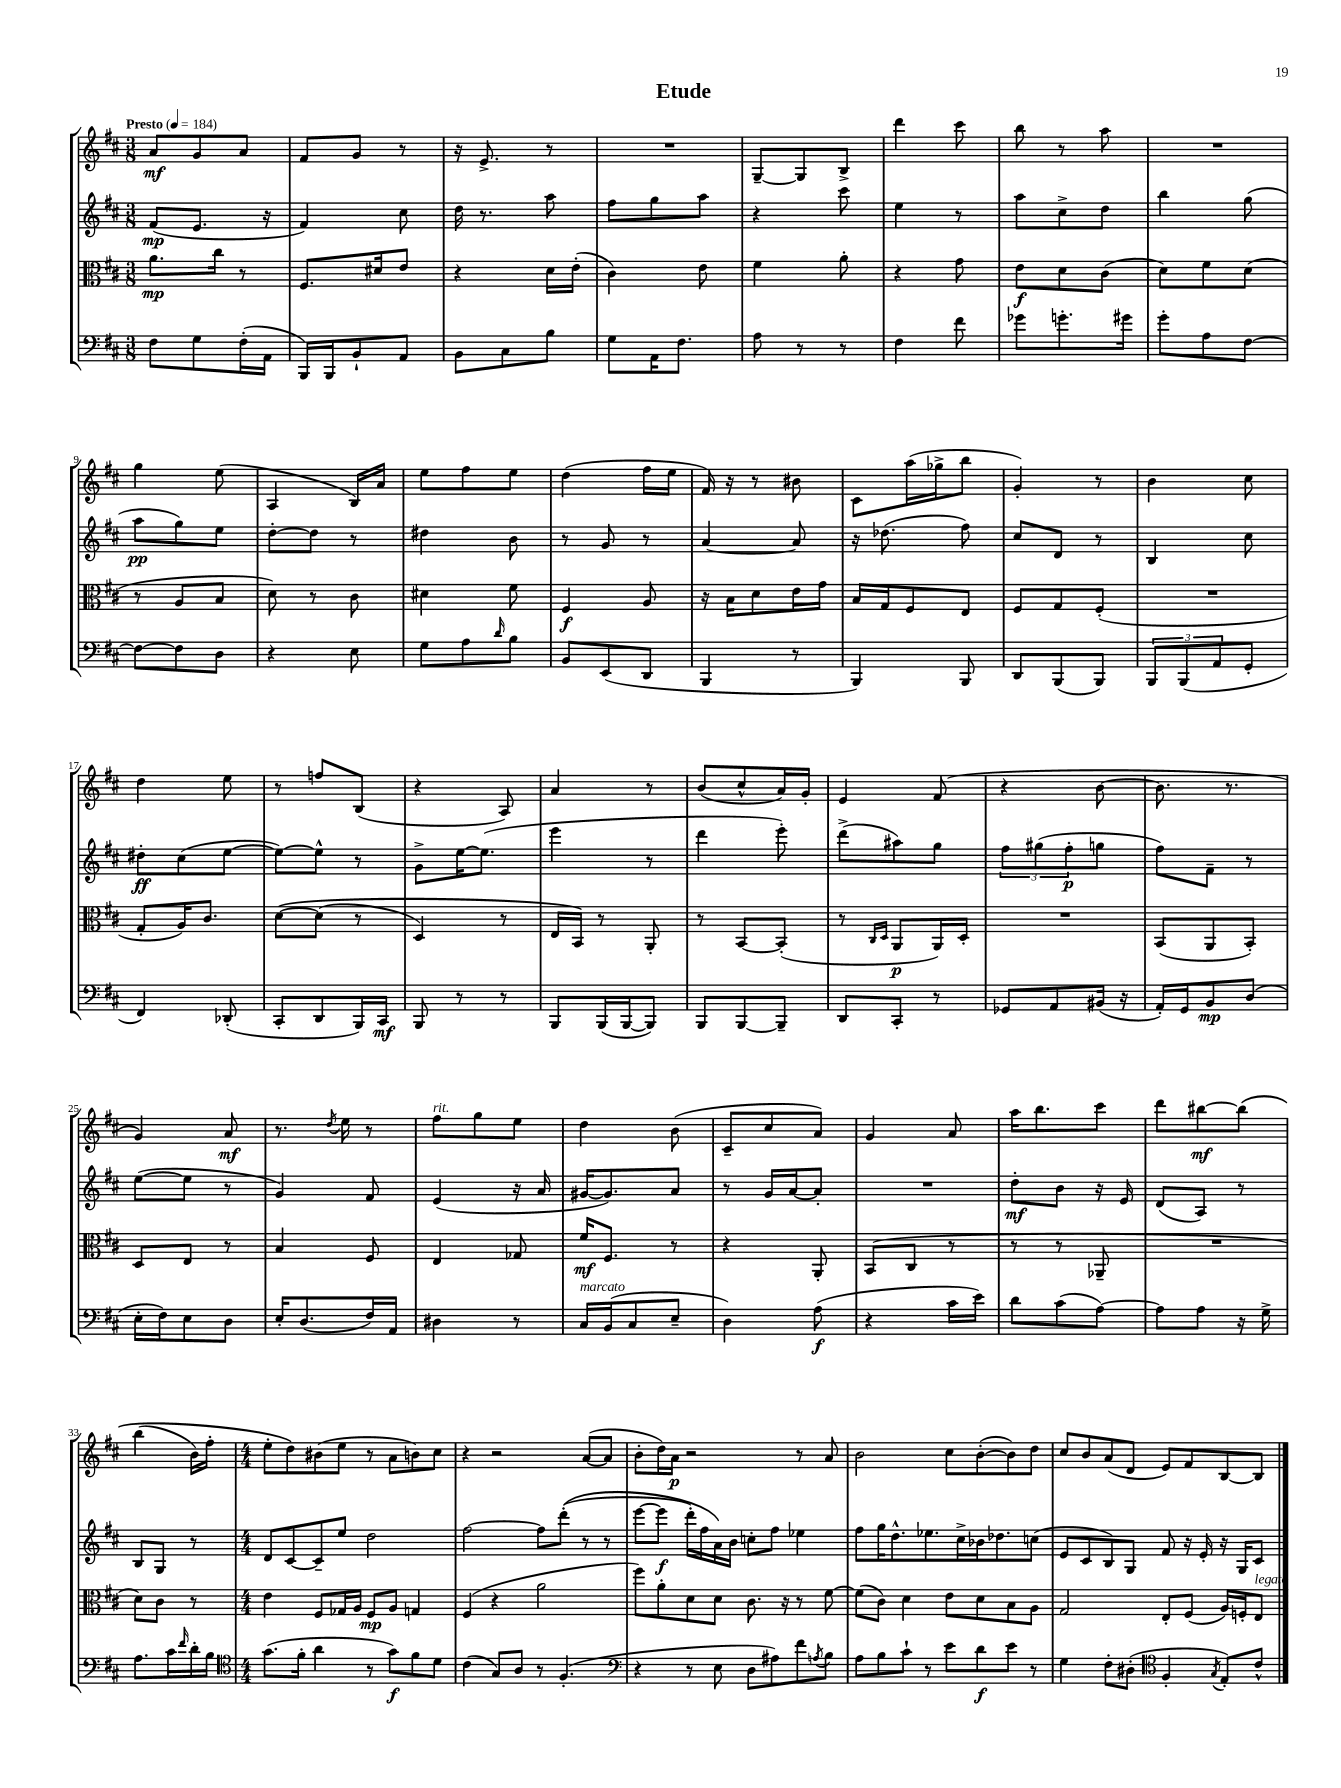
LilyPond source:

\header { title = "Etude" }
<<
\new StaffGroup <<
\new Staff = "s0" {
    \clef treble \key d \major \numericTimeSignature \time 3/8 \tempo "Presto" 4 = 184
    a'8\mf g'8 a'8 |
    fis'8 g'8 r8 |
    r16 e'8.-> r8 |
    R4. |
    g8~-- g8 b8-> |
    d'''4 cis'''8 |
    b''8 r8 a''8 |
    R4. |
    g''4 e''8( |
    a4 b16) a'16 |
    e''8 fis''8 e''8 |
    d''4( fis''16 e''16 |
    fis'16) r16 r8 bis'8 |
    cis'8 a''16( ges''16-> b''8 |
    g'4-.) r8 |
    b'4 cis''8 |
    d''4 e''8 |
    r8 f''8 b8( |
    r4 a8) |
    a'4 r8 |
    b'8( cis''8-^ a'16) g'16-. |
    e'4 fis'8( |
    r4 b'8~ |
    b'8. r8. |
    g'4) a'8\mf |
    r8. \acciaccatura { d''8 } e''16 r8 |
    fis''8^\markup { \italic "rit." } g''8 e''8 |
    d''4 b'8( |
    cis'8-- cis''8 a'8) |
    g'4 a'8 |
    a''16 b''8. cis'''8 |
    d'''8 bis''8~\mf bis''8\( |
    b''4( b'16) fis''16-. |
    \numericTimeSignature \time 4/4 e''8-. d''8\) bis'8( e''8 r8 a'8 b'8) cis''8 |
    r4 r2 a'8~( a'8 |
    b'8-. d''16) a'16\p r2 r8 a'8 |
    b'2 cis''8 b'8~-.( b'8) d''8 |
    cis''8 b'8 a'8( d'8 e'8) fis'8 b8~ b8 \bar "|." |
}
\new Staff = "s1" {
    \clef treble \key d \major \numericTimeSignature \time 3/8
    fis'8\mp( e'8. r16 |
    fis'4) cis''8 |
    d''16 r8. a''8 |
    fis''8 g''8 a''8 |
    r4 cis'''8 |
    e''4 r8 |
    a''8 cis''8-> d''8 |
    b''4 g''8( |
    a''8\pp g''8) e''8 |
    d''8~-. d''8 r8 |
    dis''4 b'8 |
    r8 g'8 r8 |
    a'4~ a'8 |
    r16 des''8.( fis''8) |
    cis''8 d'8 r8 |
    b4 cis''8 |
    dis''8-.\ff cis''8( e''8~ |
    e''8~) e''8-^ r8 |
    g'8-> e''16~ e''8.( |
    e'''4 r8 |
    d'''4 e'''8-.) |
    d'''8->( ais''8) g''8 |
    \tuplet 3/2 { fis''8 gis''8( fis''8-.\p } g''8 |
    fis''8) fis'8-- r8 |
    e''8~( e''8 r8 |
    g'4) fis'8 |
    e'4( r16 a'16 |
    gis'16~ gis'8.) a'8 |
    r8 g'16 a'16~ a'8-. |
    R4. |
    d''8-.\mf b'8 r16 e'16 |
    d'8( a8) r8 |
    b8 g8 r8 |
    \numericTimeSignature \time 4/4 d'8 cis'8~ cis'8-- e''8 d''2 |
    fis''2~ fis''8 d'''8-.(\( r8 r8 |
    e'''8~ e'''8\f d'''16-.) fis''16 a'16\) b'16 c''8-. fis''8 ees''4 |
    fis''8 g''16 d''8.-^ ees''8. cis''16-> bes'16 des''8. c''8( |
    e'8 cis'8 b8) g8 fis'8 r16 e'16-. r16 g16 cis'8 \bar "|." |
}
\new Staff = "s2" {
    \clef alto \key d \major \numericTimeSignature \time 3/8
    a'8.\mp cis''16 r8 |
    fis8. dis'16 e'8 |
    r4 d'16 e'16-.( |
    cis'4) e'8 |
    fis'4 a'8-. |
    r4 g'8 |
    e'8\f d'8 cis'8( |
    d'8) fis'8 d'8( |
    r8 a8 b8 |
    d'8) r8 cis'8 |
    dis'4 fis'8 |
    fis4\f a8 |
    r16 b16 d'8 e'16 g'16 |
    b16 g16 fis8 e8 |
    fis8 g8 fis8-.( |
    R4. |
    g8-. a16) cis'8. |
    d'8~\( d'8( r8 |
    d4) r8 |
    e16 b,16\) r8 a,8-. |
    r8 b,8~ b,8-.( |
    r8 \grace { cis16 d16 } a,8\p a,16) d16-. |
    R4. |
    b,8( a,8 b,8-.) |
    d8 e8 r8 |
    b4 fis8 |
    e4 ges8 |
    fis'16\mf fis8. r8 |
    r4 a,8-. |
    b,8( cis8 r8 |
    r8 r8 aes,8-- |
    R4. |
    d'8) cis'8 r8 |
    \numericTimeSignature \time 4/4 e'4 fis8 ges16 a16 fis8\mp a8 g4 |
    fis4( r4 a'2 |
    fis''8) a'8-. d'8 d'8 cis'8. r16 r8 fis'8~ |
    fis'8( cis'8) d'4 e'8 d'8 b8 a8 |
    g2 e8-. fis8( a16) f16-. e8^\markup { \italic "legato" } \bar "|." |
}
\new Staff = "s3" {
    \clef bass \key d \major \numericTimeSignature \time 3/8
    fis8 g8 fis16-.( a,16 |
    b,,16) b,,16 b,8-! a,8 |
    b,8 cis8 b8 |
    g8 a,16 fis8. |
    a8 r8 r8 |
    fis4 fis'8 |
    ges'8 g'8.-. gis'16 |
    g'8-. a8 fis8~ |
    fis8~ fis8 d8 |
    r4 e8 |
    g8 a8 \grace { d'16 } b8 |
    b,8 e,8( d,8 |
    b,,4 r8 |
    b,,4) b,,8 |
    d,8 b,,8( b,,8) |
    \tuplet 3/2 { b,,8 b,,8( a,8 } g,8-. |
    fis,4) des,8-.( |
    cis,8-. d,8 b,,16) cis,16\mf |
    b,,8 r8 r8 |
    b,,8 b,,16( b,,16~ b,,8) |
    b,,8 b,,8~ b,,8-- |
    d,8 cis,8-. r8 |
    ges,8 a,8 bis,16( r16 |
    a,16-.) g,16 b,8\mp d8( |
    e16-. fis16) e8 d8 |
    e16-. d8.( fis16) a,16 |
    dis4 r8 |
    cis16^\markup { \italic "marcato" } b,16( cis8 e8-- |
    d4) a8\f( |
    r4 cis'16 e'16) |
    d'8 cis'8( a8~) |
    a8 a8 r16 g16-> |
    a8. cis'16 \grace { fis'16 } d'16-. b16 |
    \numericTimeSignature \time 4/4 \clef tenor g'8.( fis'16-. a'4 r8 g'8\f) fis'8 d'8 |
    cis'4( g8) a8 r8 fis4.-.( |
    \clef bass r4 r8 e8 d8 ais8) fis'8 \acciaccatura { a8 } b8 |
    a8 b8 cis'8-! r8 e'8 d'8\f e'8 r8 |
    g4 fis8-. dis8-.( \clef tenor fis4-. \acciaccatura { g8 } e8-.) cis'8-^ \bar "|." |
}
>>
>>
